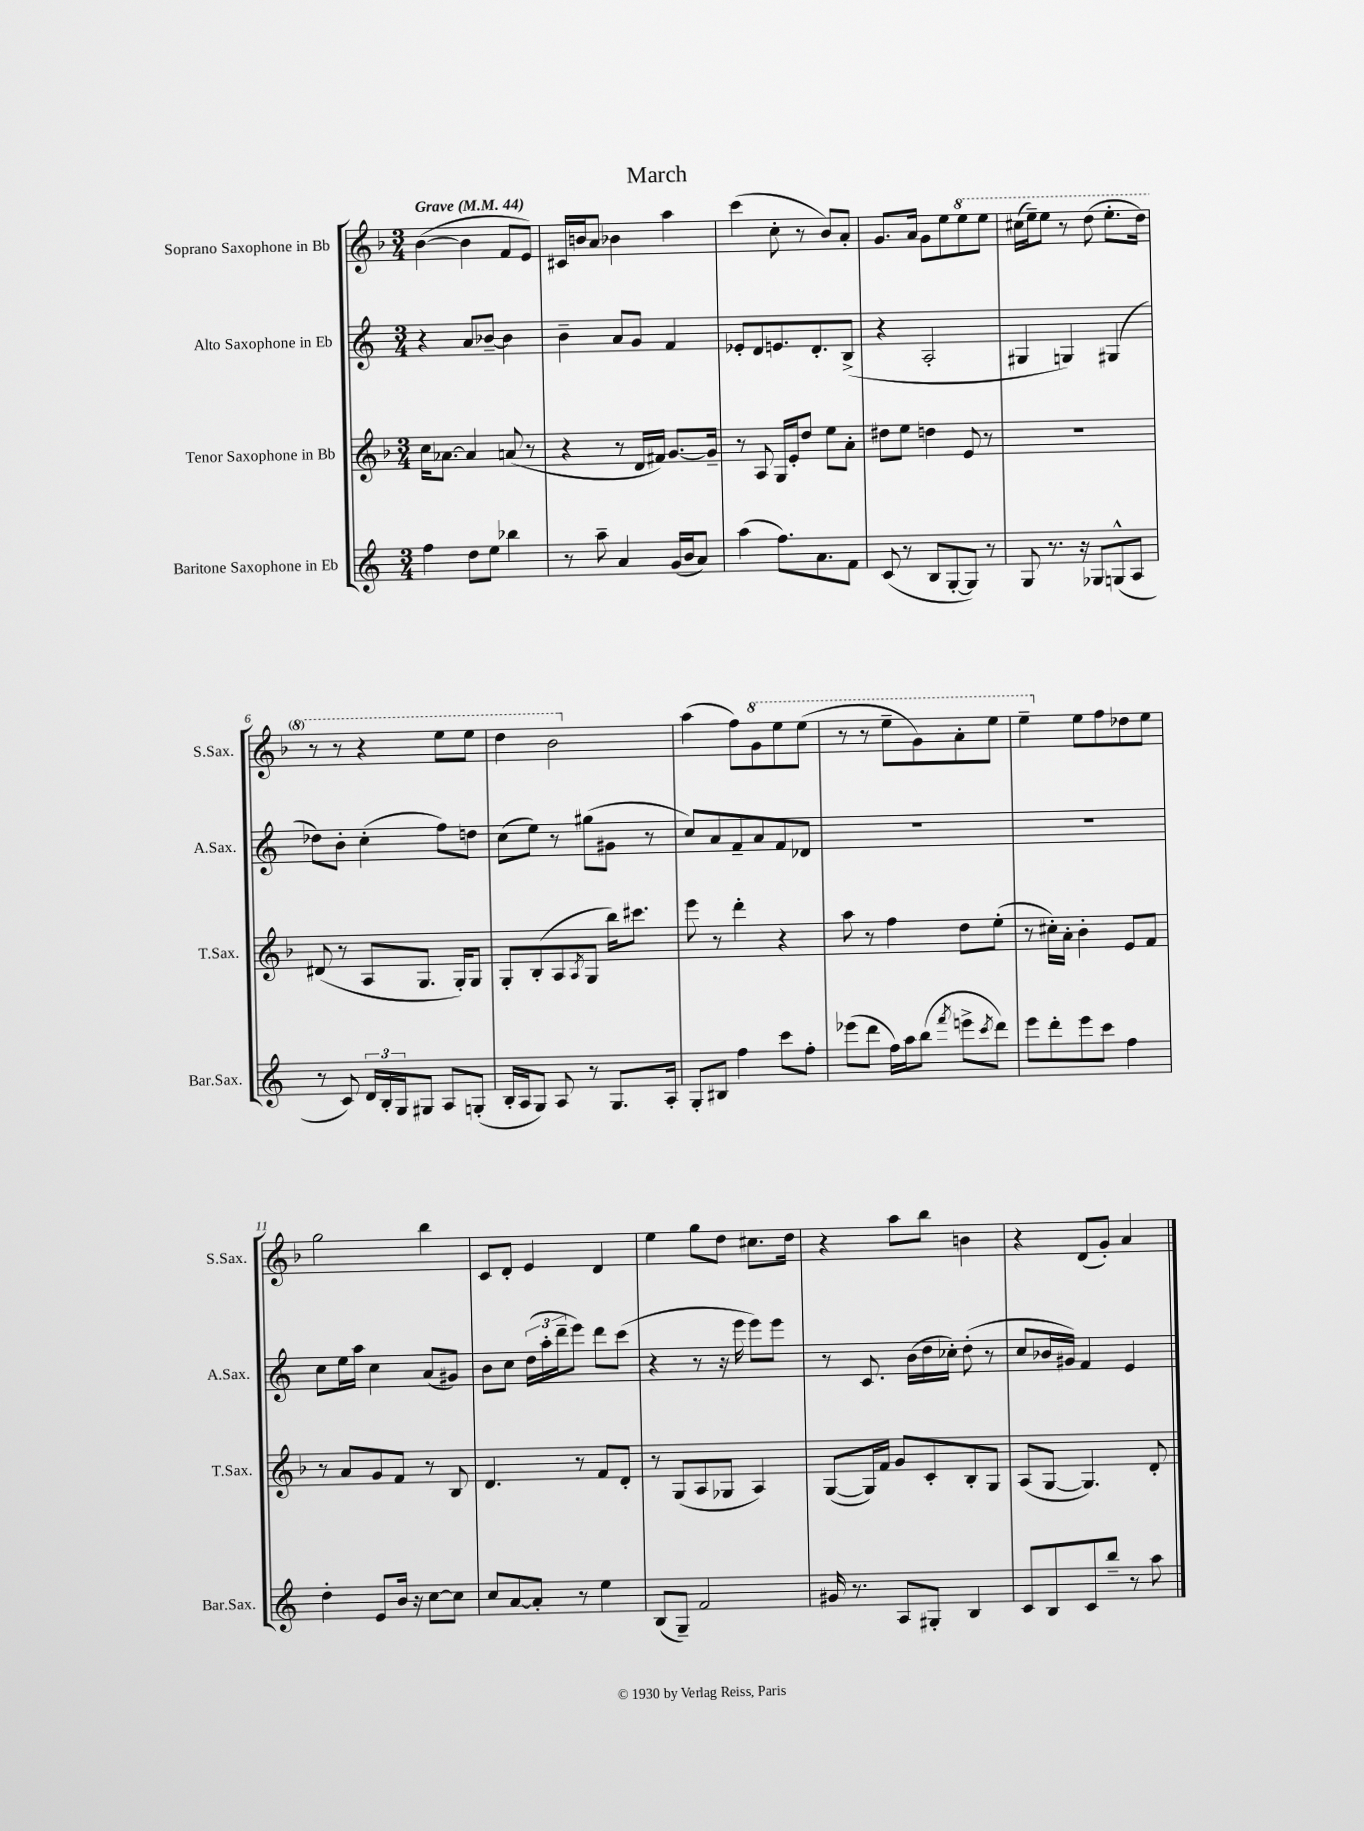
\header { title = "March" }
<<
\new StaffGroup <<
\new Staff = "s0" \with { instrumentName = "Soprano Saxophone in Bb" shortInstrumentName = "S.Sax." } {
    \clef treble \key f \major \numericTimeSignature \time 3/4 \tempo "Grave" 4 = 44
    bes'4~( bes'4 f'8 e'8) |
    cis'16 b'16 a'8 bes'4 a''4 |
    c'''4( c''8-. r8 bes'8) a'8-. |
    g'8. a'16 g'8 e''8 \ottava #1 e'''8 e'''8 |
    cis'''16( e'''16--) e'''8 r8 d'''8( e'''8.-. d'''16) |
    r8 r8 r4 e'''8 e'''8 |
    d'''4 bes''2 \ottava #0 |
    a''4( f''8) \ottava #1 g''8 e'''8 e'''8( |
    r8 r8 e'''8-- g''8) a''8-. e'''8 |
    e'''4-- \ottava #0 e''8 f''8 des''8 e''8 |
    g''2 bes''4 |
    c'8 d'8-. e'4 d'4 |
    e''4 g''8 d''8 cis''8. d''16 |
    r4 a''8 bes''8 b'4 |
    r4 d'8( g'8-.) a'4 \bar "|." |
}
\new Staff = "s1" \with { instrumentName = "Alto Saxophone in Eb" shortInstrumentName = "A.Sax." } {
    \clef treble \key c \major \numericTimeSignature \time 3/4
    r4 a'8 bes'8~-- bes'4 |
    b'4-- a'8 g'8 f'4 |
    ees'8-. d'8 e'8. d'8.-. b8->( |
    r4 a2-. |
    gis4 g4) gis4( |
    des''8) b'8-. c''4-.( f''8) d''8 |
    c''8( e''8) r8 gis''8( gis'8 r8 |
    c''8) a'8 f'8-- a'8 f'8 des'8 |
    R2. |
    R2. |
    c''8 e''16 a''16 c''4 a'8( gis'8) |
    b'8 c''8 \tuplet 3/2 { d''16( a''16-. d'''16-- } e'''8) d'''8 c'''8( |
    r4 r8 r16 e'''16 e'''8) e'''8 |
    r8 c'8. b'16( d''16 ces''16-.) d''8-.( r8 |
    c''8 bes'16 gis'16) f'4 e'4 \bar "|." |
}
\new Staff = "s2" \with { instrumentName = "Tenor Saxophone in Bb" shortInstrumentName = "T.Sax." } {
    \clef treble \key f \major \numericTimeSignature \time 3/4
    c''16 aes'8.~ aes'4 a'8( r8 |
    r4 r8 d'16 fis'16) g'8.~ g'16-- |
    r8 a8 g16 e'16-. d''8 e''8 a'8-. |
    dis''8 e''8 d''4 e'8 r8 |
    R2. |
    dis'8( r8 a8 g8. g16-.) g8 |
    g8-. bes8-.( a8 \acciaccatura { a8 } g8 bes''16) cis'''8. |
    e'''8 r8 d'''4-. r4 |
    a''8 r8 f''4 d''8 e''8-.( |
    r8 cis''16-.) a'16-. bes'4-. e'8 f'8 |
    r8 a'8 g'8 f'8 r8 bes8 |
    d'4. r8 f'8 d'8-. |
    r8 g8( a8 ges8 a4) |
    g8~( g16) f'16 g'8 c'8-. bes8-. g8 |
    a8( g8~ g4.) d'8-. \bar "|." |
}
\new Staff = "s3" \with { instrumentName = "Baritone Saxophone in Eb" shortInstrumentName = "Bar.Sax." } {
    \clef treble \key c \major \numericTimeSignature \time 3/4
    f''4 d''8 e''8 bes''4 |
    r8 a''8-- a'4 g'16( b'16 a'8) |
    a''4( f''8.) a'8. f'8 |
    c'8( r8 b8 g8~-. g8) r8 |
    g8 r8. r16 ges8 g8-^( a8 |
    r8 c'8) \tuplet 3/2 { d'16 b16-. g16 } gis8 a8 g8-.( |
    b16-. a16 g8) a8 r8 g8. a16-. |
    g8-. bis8 f''4 c'''8 f''8-. |
    ees'''8( d'''8 f''16) a''16 b''8( \acciaccatura { f'''8 } e'''8-> \acciaccatura { c'''8 } d'''8) |
    e'''8 d'''8-. e'''8 c'''8 f''4 |
    d''4-. e'8 b'16 r16 c''8~ c''8 |
    c''8 a'8~ a'8-. r8 e''4 |
    b8( g8--) f'2 |
    gis'16 r8. a8 gis8-. b4 |
    c'8 b8 c'8 b''8-- r8 a''8 \bar "|." |
}
>>
>>
